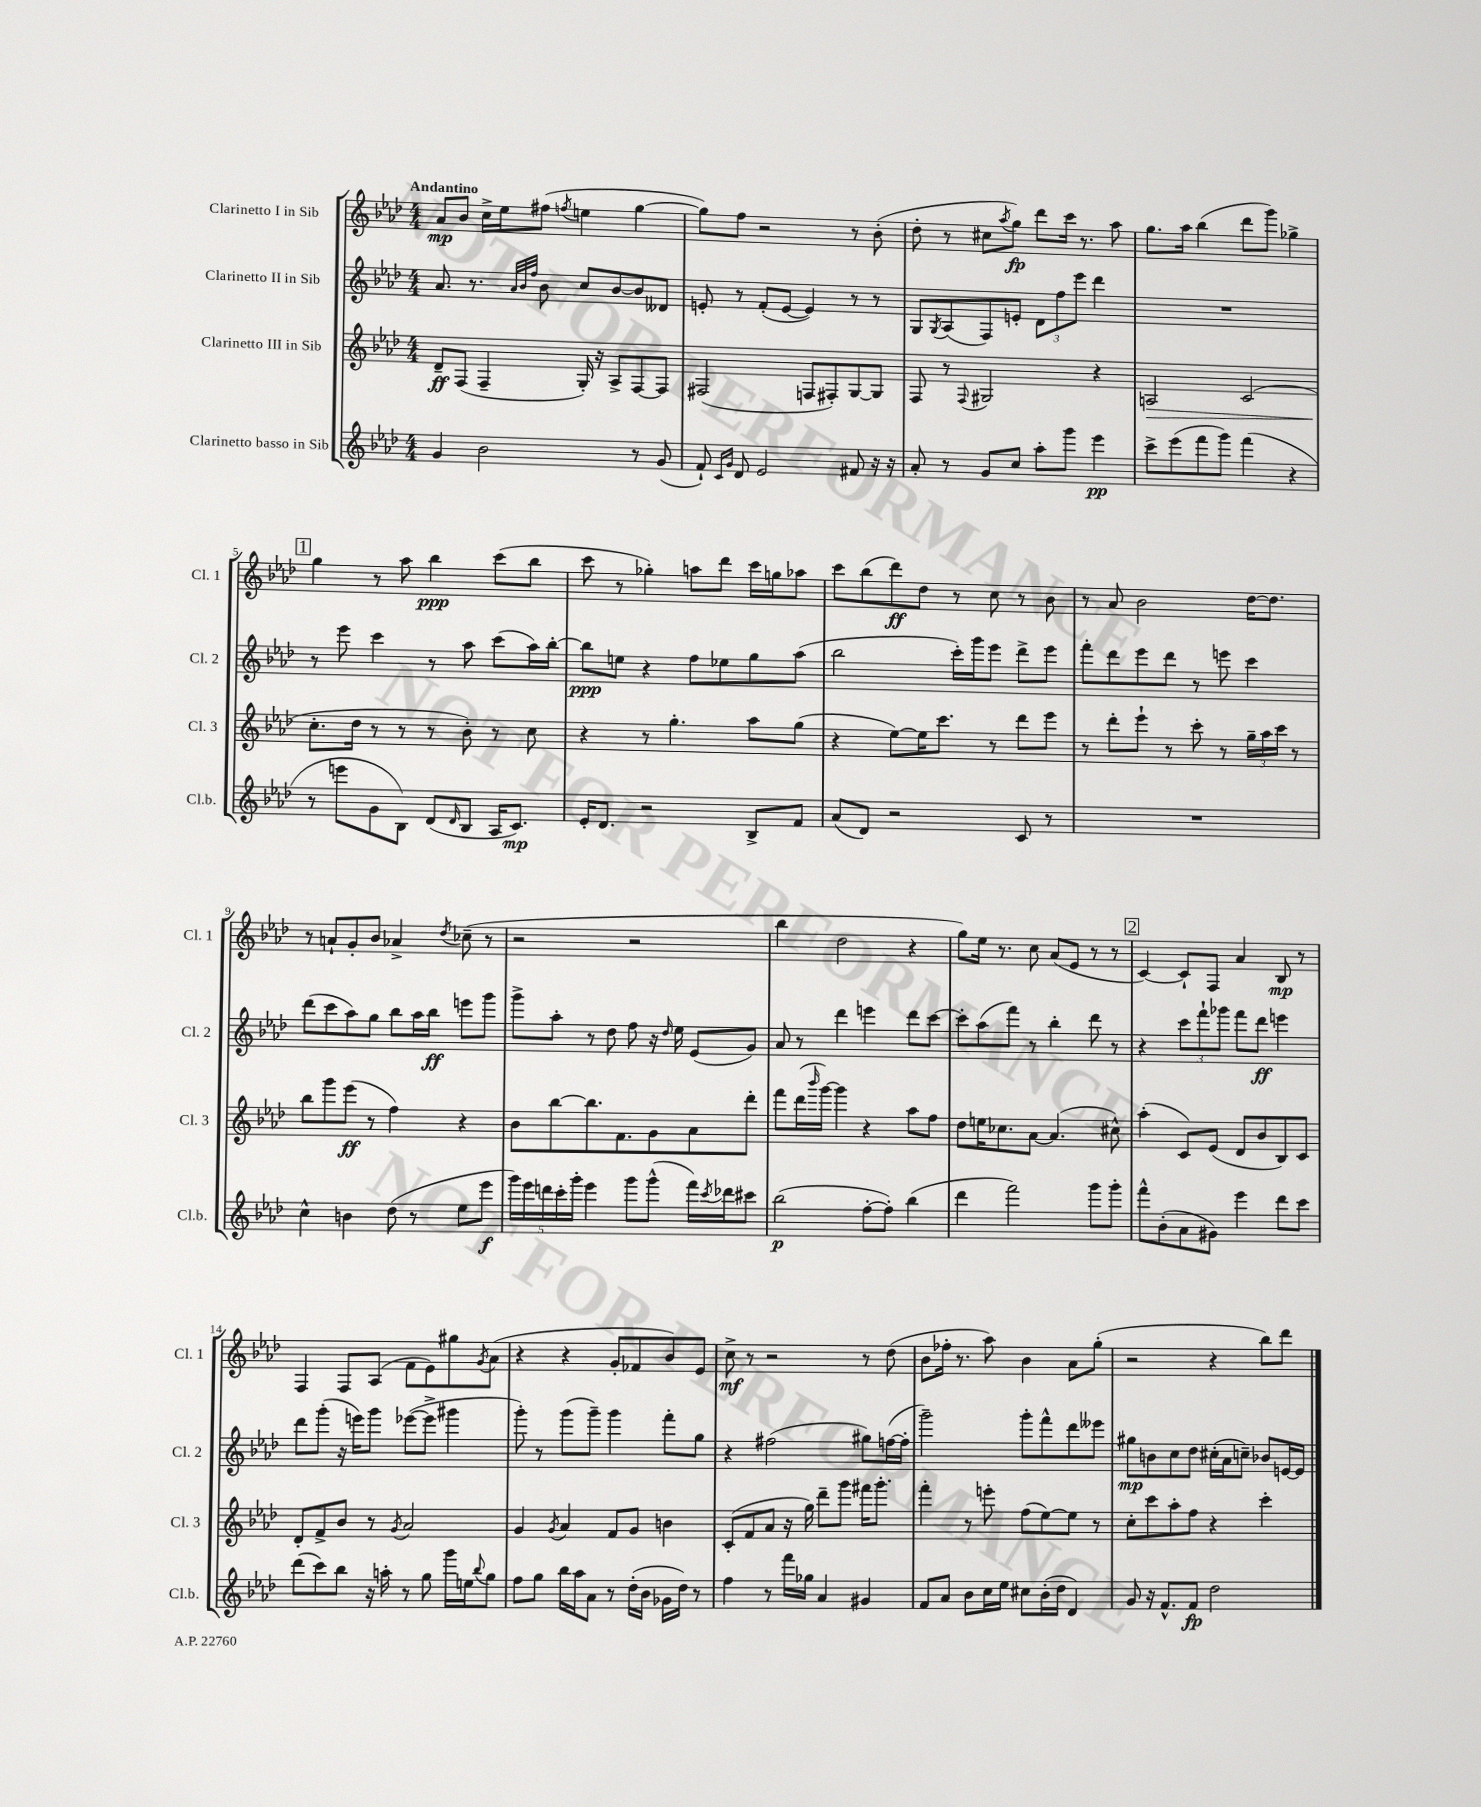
<<
\new StaffGroup <<
\new Staff = "s0" \with { instrumentName = "Clarinetto I in Sib" shortInstrumentName = "Cl. 1" } {
    \clef treble \key aes \major \numericTimeSignature \time 4/4 \tempo "Andantino"
    aes'8\mp bes'8 c''16-> ees''16 fis''8( \acciaccatura { f''8 } e''4 g''4~ |
    g''8) f''8 r2 r8 bes'8-.( |
    des''8-. r8 cis''8 \acciaccatura { aes''8 } g''8\fp) des'''8 c'''16 r8. aes''8 |
    g''8. aes''16 bes''4( des'''8 g'''8) ges''4-> |
    \mark \markup { \box "1" } g''4 r8 aes''8 bes''4\ppp c'''8( bes''8 |
    c'''8 r8 ges''4-.) a''8 des'''8 c'''16 g''16 aes''8 |
    c'''8 bes''8( des'''8\ff) des''8 r8 c''8 r8 bes'8 |
    r8 aes'8 bes'2 des''16~ des''8. |
    r8 a'8-! g'8-. bes'8 aes'4-> \acciaccatura { des''8 } ces''8--( r8 |
    r2 r2 |
    bes''4 des''2 r4 |
    g''8) ees''16 r8. c''8 aes'8( ees'8 r8 r8 |
    \mark \markup { \box "2" } c'4~) c'8-! f8 aes'4 bes8\mp r8 |
    f4 f8 aes8( f'8 ees'8) gis''8 \acciaccatura { g'8 } aes'8( |
    r4 r4 g'8-. fes'8 bes'8) ees'8 |
    c''8->\mf r8 r2 r8 des''8( |
    bes'8 fes''16-. r8. aes''8) bes'4 aes'8 g''8-.( |
    r2 r4 bes''8) des'''8 \bar "|." |
}
\new Staff = "s1" \with { instrumentName = "Clarinetto II in Sib" shortInstrumentName = "Cl. 2" } {
    \clef treble \key aes \major \numericTimeSignature \time 4/4
    aes'8. r8. \grace { aes'32 bes'32 f''32 } bes'8 c''8 bes'8~ bes'8 deses'8 |
    e'8-. r8 f'8-.( e'8~ e'4) r8 r8 |
    g8 \acciaccatura { g8 } aes8( f8) e'8-. \tuplet 3/2 { des'8 f''8 ees'''8 } des'''4 |
    R1 |
    \mark \markup { \box "1" } r8 ees'''8 c'''4 r8 aes''8 c'''8( aes''16) bes''16~-. |
    bes''8\ppp e''8 r4 f''8 ees''8 g''8 aes''8( |
    bes''2 c'''16-.) g'''16 ees'''8 des'''8-> ees'''8 |
    f'''8-. des'''8 ees'''8 des'''8 r8 e'''8 c'''4 |
    des'''8( c'''8 aes''8) g''8 bes''8 aes''16 bes''16\ff e'''8 g'''8 |
    g'''8-> aes''8-. r8 des''8 f''8 r16 \grace { des''16 } ees''16 ees'8( g'8) |
    aes'8 r8 des'''4 e'''4 des'''8 c'''8~ |
    c'''8-. aes''8( f'''8) r8 bes''4-. des'''8 r8 |
    \mark \markup { \box "2" } r4 \tuplet 3/2 { c'''8 f'''8-! ges'''8 } f'''8 des'''8\ff e'''4 |
    des'''8 g'''8-.( r16 e'''16) g'''8 ees'''8~( ees'''8-> gis'''4 |
    g'''8-.) r8 g'''8( g'''8--) g'''4 f'''8-. g''8 |
    r4 fis''2( gis''8) f''16~( f''16-. |
    g'''2--) g'''8-. f'''8-^ des'''8 eeses'''8 |
    gis''8\mp b'8 c''8 des''8 cis''16-.( aes'16 c''8--) bes'8 e'16~ e'16 \bar "|." |
}
\new Staff = "s2" \with { instrumentName = "Clarinetto III in Sib" shortInstrumentName = "Cl. 3" } {
    \clef treble \key aes \major \numericTimeSignature \time 4/4
    des'8--\ff f8( f4-- g16-.) r16 aes8-> f8~ f8 |
    fis2( f8 fis8-.) g8~ g8 |
    f8 r8 \appoggiatura { f8 } gis2 r4 |
    a2\> c'2( |
    \mark \markup { \box "1" } c''8.-.\! des''16 r8 r8 r8 bes'8-.) r8 c''8 |
    r4 r8 g''4.-. aes''8 g''8( |
    r4 ees''8~) ees''16 c'''8. r8 des'''8 ees'''8 |
    r8 des'''8-. ees'''8-! r8 c'''8-. r8 \tuplet 3/2 { g''16-- aes''16 c'''16 } r8 |
    bes''8 g'''8 ees'''8\ff( r8 f''4) r4 |
    bes'8 bes''8~ bes''8. f'8. g'8 aes'8 des'''8-. |
    f'''8 des'''16( \grace { bes'''16 } g'''16~) g'''4 r4 aes''8 f''8 |
    des''8 e''16 ces''8. aes'8~ aes'4.( cis''8-^) |
    \mark \markup { \box "2" } aes''4-.( c'8) ees'8( des'8 bes'8 bes8) c'8 |
    des'8-. f'8-> bes'8 r8 \acciaccatura { g'8 } aes'2 |
    g'4 \acciaccatura { g'8 } aes'4 f'8 g'8 b'4 |
    c'8-.( f'8 aes'8 r16 g''16) des'''8-- g'''8 fis'''16 g'''8.-. |
    f'''4-. r8 e'''8-. f''8( ees''8~) ees''8 r8 |
    c''8-. c'''8 aes''8-. f''8 r4 c'''4-. \bar "|." |
}
\new Staff = "s3" \with { instrumentName = "Clarinetto basso in Sib" shortInstrumentName = "Cl.b." } {
    \clef treble \key aes \major \numericTimeSignature \time 4/4
    g'4 bes'2 r8 g'8( |
    f'8-!) \grace { c'16 g'16 } des'8 ees'2 fis'8 r16 r16 |
    aes'8-. r8 g'8 c''8 aes''8-. g'''8 ees'''4\pp |
    c'''8-> ees'''8( f'''8 g'''8) f'''4( r4 |
    \mark \markup { \box "1" } r8 e'''8 g'8 bes8) des'8( \grace { des'16 } bes8 aes16 c'8.\mp) |
    ees'16-. des'8. r2 bes8-> f'8 |
    aes'8( des'8) r2 c'8 r8 |
    R1 |
    c''4-^ b'4 des''8( r8 ees''8 ees'''8\f |
    \tuplet 5/4 { g'''16) ees'''16 d'''16 c'''16-. g'''16-. } ees'''4 g'''8 g'''8-^( f'''16) \acciaccatura { c'''8 } des'''16 cis'''8 |
    bes''2\p( f''8~-. f''8-.) bes''4( |
    des'''4 f'''2) g'''8 g'''8-. |
    \mark \markup { \box "2" } f'''8-^ bes'8-.( aes'8 gis'8) ees'''4 des'''8 c'''8 |
    des'''8( c'''8) bes''8 r16 a''16-. r8 g''8 g'''16 e''16 \appoggiatura { bes''8 } g''8 |
    f''8 g''8 bes''16 aes''16 aes'8 r8 des''16-.( bes'16 ges'16 des''16) r8 |
    f''4 r8 f'''16 ges''16 aes'4 gis'4 |
    f'8 aes'8 bes'8 c''16 ees''16 cis''8 bes'16-.( des''16 des'4) |
    g'8 r16 f'8.-^ f'8\fp des''2 \bar "|." |
}
>>
>>
